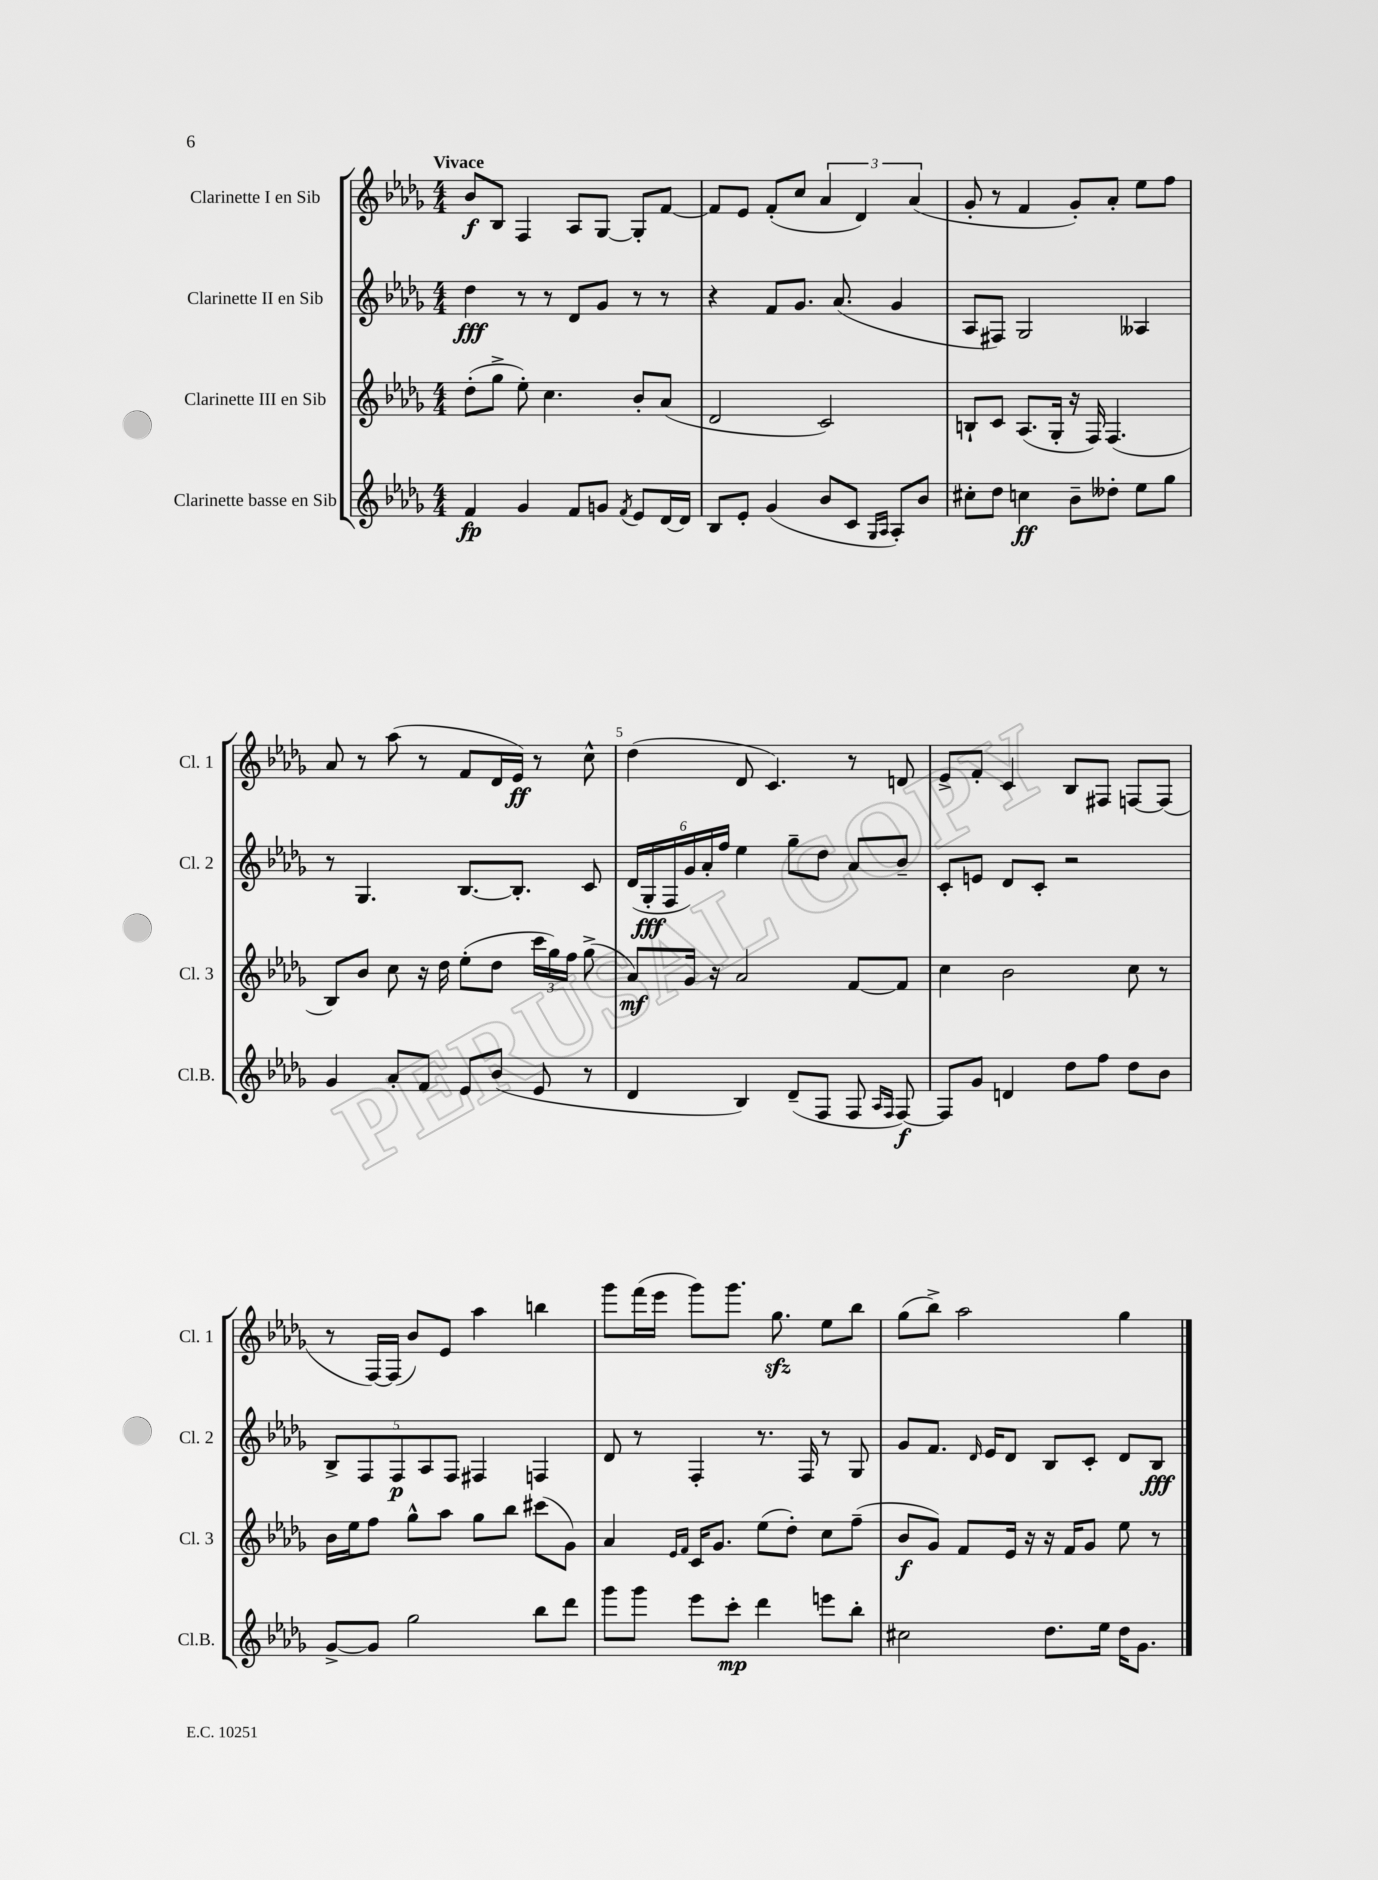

**kern	**kern	**kern	**kern
*staff4	*staff3	*staff2	*staff1
*clefG2	*clefG2	*clefG2	*clefG2
*k[b-e-a-d-g-]	*k[b-e-a-d-g-]	*k[b-e-a-d-g-]	*k[b-e-a-d-g-]
*M4/4	*M4/4	*M4/4	*M4/4
4f/	(8dd-'\L	4dd-\	8b-/L
.	8gg-^\J	.	8B-/J
4g-/	8ee-'\)	8r	4F/
.	4.cc\	8r	.
8f/L	.	8d-/L	8A-/L
8g/J	.	8g-/J	[8G-/J
8qf/	.	.	.
8e-/L	8b-'/L	8r	8G-'/]L
[16d-/L	(8a-/J	8r	[8f/J
16d-/]JJ	.	.	.
=	=	=	=
8B-/L	2d-/	4r	8f/]L
8e-'/J	.	.	8e-/J
(4g-/	.	8f/L	(8f'/L
.	.	8.g-/J	8cc/J
8b-/L	2c/)	.	6a-/
.	.	(8.a-/	.
8c/J	.	.	.
.	.	.	6d-/)
16qqG-/LL	.	.	.
16qqA-/JJ	.	.	.
8A-'/L)	.	4g-/	.
.	.	.	(6a-/
8b-/J	.	.	.
=	=	=	=
8cc#'\L	8B`/L	8A-/L	8g-'/
8dd-\J	8c/J	8F#/J)	8r
4cc\	(8.A-/L	2G-/	4f/
.	16G-'/Jk	.	.
8b-~\L	16r	.	8g-'/L)
.	16F/)	.	.
8dd--'\J	(4.F/	.	8a-'/J
8ee-\L	.	4A--/	8ee-\L
8gg-\J	.	.	8ff\J
=	=	=	=
4g-/	8B-/L)	8r	8a-/
.	8b-/J	4.G-/	8r
8a-'/L	8cc\	.	(8aa-\
8f/J	16r	.	8r
.	16dd-\	.	.
8e-/L	(8ee-'\L	[8.B-/L	8f/L
(8b-/J	8dd-\J	.	16d-/L
.	.	8.B-'/]J	16e-/JJ)
8e-/	24ccc\LL	.	8r
.	24gg-\)	.	.
.	24ff\JJ	.	.
8r	(8gg-^\	8c/	8cc^^\
=	=	=	=
4d-/	8a-/L)	(24d-/LL	(4dd-\
.	.	24G-'/	.
.	.	24F/	.
.	16g-/Jk	24g-/)	.
.	.	24a-'/	.
.	16r	.	.
.	.	24ff/JJ	.
4B-/)	2a-/	4ee-\	8d-/
.	.	.	4.c/)
(8d-~/L	.	8gg-~\L	.
8F/J	.	8dd-\J	.
8F/	[8f/L	8a-/L	8r
16qqA-/LL	.	.	.
16qqF/JJ	.	.	.
[8F/)	8f/]J	8b-~/J	8d/
=	=	=	=
8F/]L	4cc\	8c'/L	8e-^/L
8g-/J	.	8e/J	8f'/J
4d/	2b-\	8d-/L	4c/
.	.	8c'/J	.
8dd-\L	.	2r	8B-/L
8ff\J	.	.	8F#/J
8dd-\L	8cc\	.	[8F/L
8b-\J	8r	.	(8F/]J
=	=	=	=
[8g-^/L	16b-\LL	10B-^/L	8r
.	16ee-\J	.	.
.	.	10F/	.
8g-/]J	8ff\J	.	[16F/LL)
.	.	.	(16F/]JJ
.	.	10F/	.
2gg-\	8gg-^^\L	.	8b-/L)
.	.	10A-/	.
.	8aa-\J	.	8e-/J
.	.	10F/J	.
.	8gg-\L	4F#/	4aa-\
.	8bb-\J	.	.
8bb-\L	(8ccc#\L	4F/	4bb\
8ddd-\J	8g-\J)	.	.
=	=	=	=
8ggg-\L	4a-/	8d-/	8ggg-\L
8ggg-\J	.	8r	(16fff\L
.	.	.	16eee-\JJ
.	16qqe-/LL	.	.
.	16qqf/JJ	.	.
8eee-\L	16c/LK	4F'/	8ggg-\L)
.	8.g-/J	.	.
8ccc'\J	.	.	8.ggg-\J
4ddd-\	(8ee-\L	8.r	.
.	.	.	8.gg-\
.	8dd-'\J)	.	.
.	.	16F/	.
8eee\L	8cc\L	8r	8ee-\L
8bb-'\J	(8ff~\J	8G-/	8bb-\J
=	=	=	=
2cc#\	8b-/L	8g-/L	(8gg-\L
.	8g-/J)	8.f/J	8bb-^\J)
.	8f/L	.	2aa-\
.	.	16qqd-/	.
.	.	16e-/LK	.
.	16e-/Jk	8d-/J	.
.	16r	.	.
8.dd-\L	16r	8B-/L	.
.	16f/LK	.	.
.	8g-/J	8c'/J	.
16ee-\Jk	.	.	.
16dd-\LK	8ee-\	8d-/L	4gg-\
8.g-\J	.	.	.
.	8r	8B-/J	.
==	==	==	==
*-	*-	*-	*-
